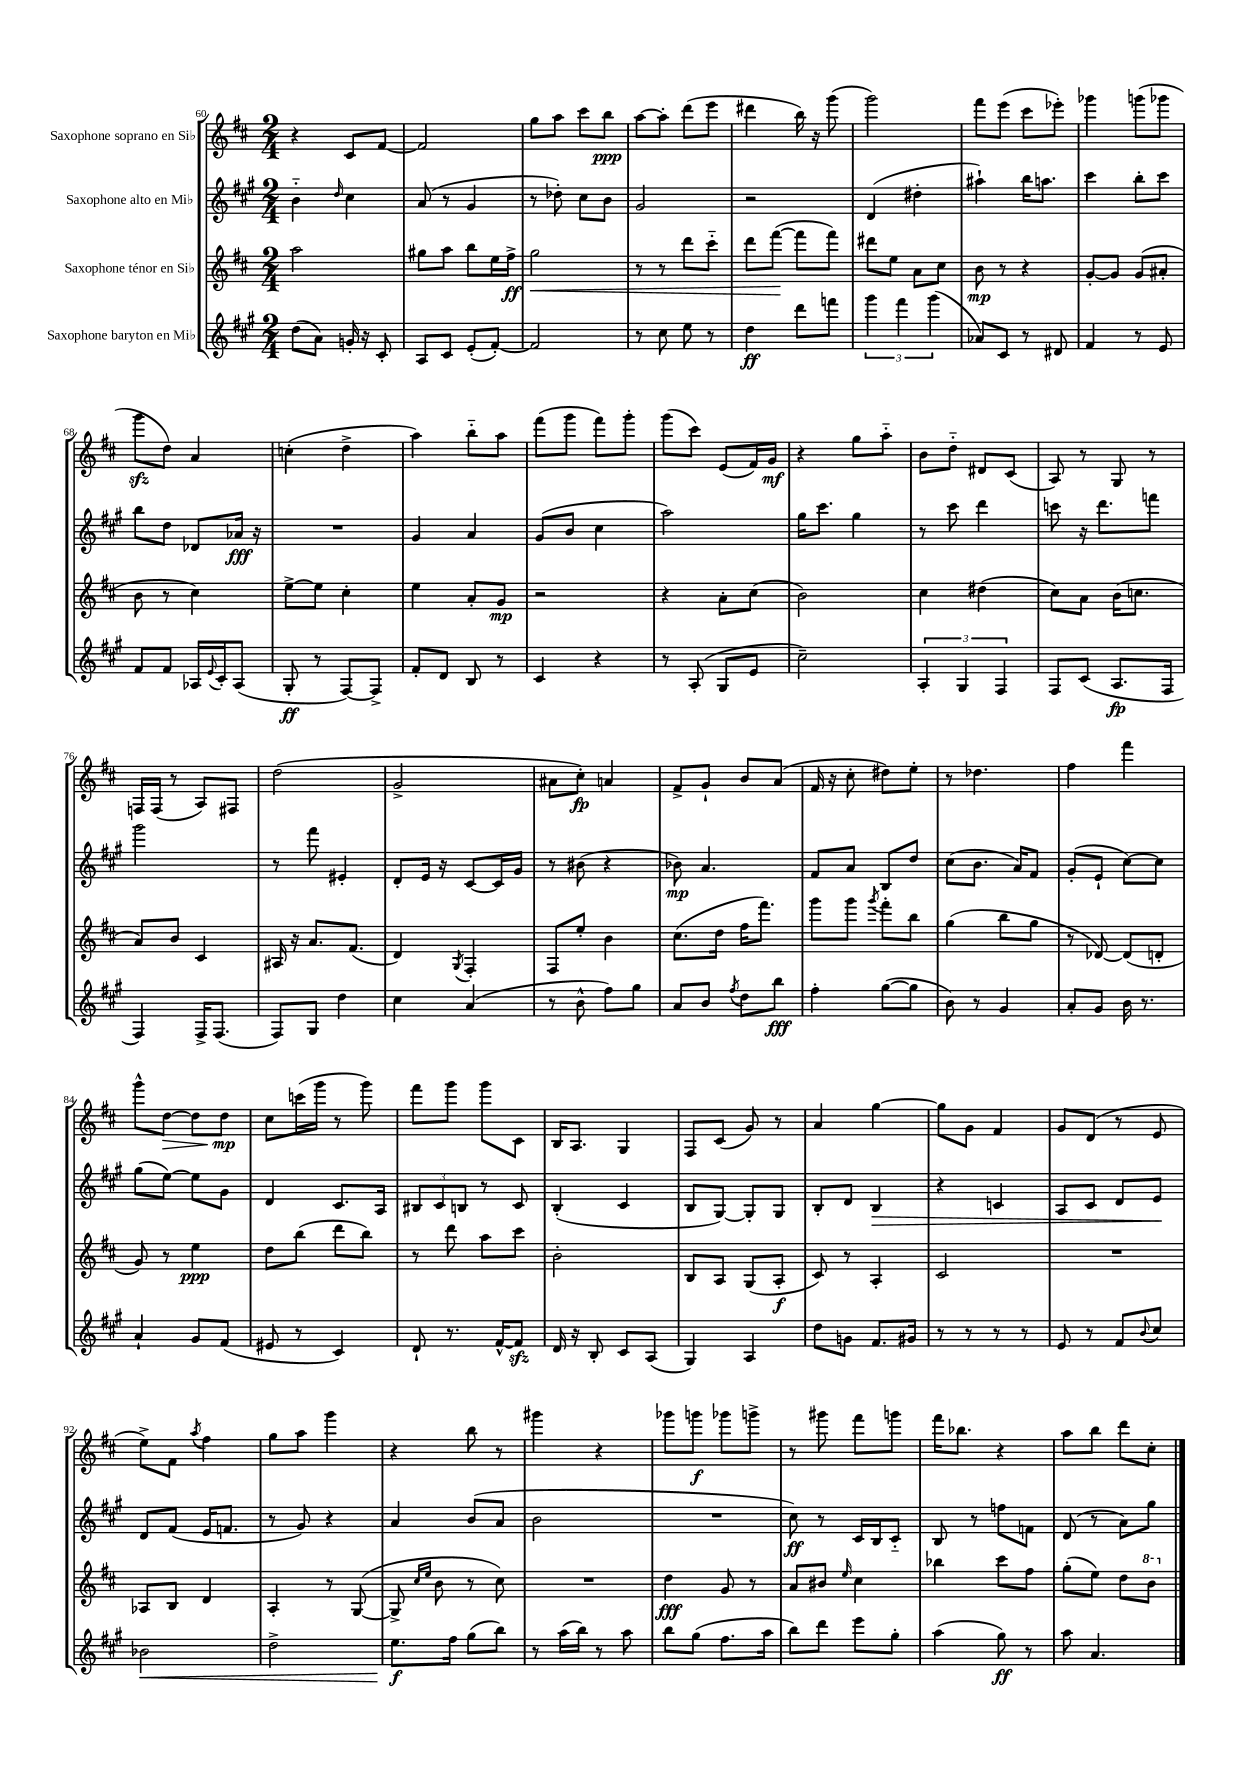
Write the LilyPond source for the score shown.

<<
\new StaffGroup <<
\new Staff = "s0" \with { instrumentName = "Saxophone soprano en Sib" } {
    \clef treble \key d \major \numericTimeSignature \time 2/4
    r4 cis'8 fis'8~ |
    fis'2 |
    g''8 a''8 cis'''8 b''8\ppp |
    a''8~ a''8-. d'''8( e'''8 |
    dis'''4 b''16) r16 g'''8( |
    g'''2) |
    fis'''8 e'''8( cis'''8 ees'''8-.) |
    ges'''4 g'''8( ges'''8 |
    g'''8\sfz d''8) a'4 |
    c''4-.( d''4-> |
    a''4) b''8-_ a''8 |
    fis'''8( g'''8 fis'''8) g'''8-. |
    g'''8( cis'''8) e'8( fis'16) g'16\mf |
    r4 g''8 a''8-_ |
    b'8 d''8-_ dis'8 cis'8( |
    a8) r8 g8 r8 |
    f16 f16( r8 a8) fis8 |
    d''2( |
    g'2-> |
    ais'8 cis''8-.\fp) a'4 |
    fis'8-> g'8-! b'8 a'8( |
    fis'16 r16 cis''8-. dis''8) e''8-. |
    r8 des''4. |
    fis''4 fis'''4 |
    g'''8-^ d''8~\> d''8 d''8\mp\! |
    cis''8 c'''16( g'''16 r8 g'''8) |
    fis'''8 g'''8 g'''8 cis'8 |
    b16 a8. g4 |
    fis8 cis'8( g'8) r8 |
    a'4 g''4~ |
    g''8 g'8 fis'4 |
    g'8 d'8( r8 e'8 |
    e''8->) fis'8 \acciaccatura { a''8 } fis''4 |
    g''8 a''8 g'''4 |
    r4 b''8 r8 |
    gis'''4 r4 |
    ges'''8 g'''8\f ges'''8 g'''8-> |
    r8 gis'''8 fis'''8 g'''8 |
    fis'''16 bes''8. r4 |
    a''8 b''8 d'''8 cis''8-. \bar "|." |
}
\new Staff = "s1" \with { instrumentName = "Saxophone alto en Mib" } {
    \clef treble \key a \major \numericTimeSignature \time 2/4
    b'4-_ \grace { d''16 } cis''4 |
    a'8( r8 gis'4 |
    r8 des''8-.) cis''8 b'8 |
    gis'2 |
    r2 |
    d'4( dis''4-. |
    ais''4-!) b''16 a''8. |
    cis'''4 b''8-. cis'''8 |
    b''8 d''8 des'8 aes'16\fff r16 |
    R2 |
    gis'4 a'4 |
    gis'8( b'8 cis''4 |
    a''2) |
    gis''16 cis'''8. gis''4 |
    r8 cis'''8 d'''4 |
    c'''8 r16 d'''8. f'''8 |
    gis'''2 |
    r8 fis'''8 eis'4-. |
    d'8-. e'16 r16 cis'8~ cis'16 gis'16 |
    r8 bis'8( r4 |
    bes'8\mp) a'4. |
    fis'8 a'8 b8 d''8 |
    cis''8( b'8. a'16) fis'8 |
    gis'8-.( e'8-! cis''8~) cis''8 |
    gis''8( e''8~) e''8 gis'8 |
    d'4 cis'8. a16 |
    \tuplet 3/2 { bis8 cis'8 b8 } r8 cis'8 |
    b4-.( cis'4 |
    b8 gis8~) gis8-. gis8 |
    b8-. d'8 b4\> |
    r4 c'4 |
    a8 cis'8 d'8 e'8\! |
    d'8 fis'8( e'16 f'8. |
    r8 gis'8) r4 |
    a'4 b'8( a'8 |
    b'2 |
    R2 |
    cis''8\ff) r8 cis'16 b16 cis'8-_ |
    b8 r8 f''8 f'8 |
    d'8( r8 a'8) gis''8 \bar "|." |
}
\new Staff = "s2" \with { instrumentName = "Saxophone ténor en Sib" } {
    \clef treble \key d \major \numericTimeSignature \time 2/4
    a''2 |
    gis''8 a''8 b''8 e''16 fis''16->\ff |
    g''2\< |
    r8 r8 d'''8 cis'''8-_ |
    d'''8 fis'''8~\!( fis'''8 fis'''8) |
    dis'''8 e''8 a'8 cis''8 |
    b'8\mp r8 r4 |
    g'8~-. g'8 g'8( ais'8-. |
    b'8 r8 cis''4) |
    e''8~-> e''8 cis''4-. |
    e''4 a'8-. g'8\mp |
    r2 |
    r4 a'8-. cis''8( |
    b'2) |
    cis''4 dis''4( |
    cis''8) a'8 b'16( c''8. |
    a'8) b'8 cis'4 |
    ais16 r16 a'8. fis'8.( |
    d'4) \acciaccatura { g8 } fis4-. |
    fis8 e''8-. b'4 |
    cis''8.( d''16 fis''16 fis'''8.) |
    g'''8 g'''8 \acciaccatura { g'''8 } fis'''8-. b''8 |
    g''4( b''8 g''8 |
    r8 des'8~) des'8( d'8-. |
    g'8) r8 e''4\ppp |
    d''8 b''8( d'''8 b''8) |
    r8 d'''8 a''8 cis'''8 |
    b'2-. |
    b8 a8 g8( a8-.\f |
    cis'8) r8 a4-. |
    cis'2 |
    R2 |
    aes8 b8 d'4 |
    a4-. r8 g8~( |
    g8-> \grace { cis''16 e''16 } b'8 r8 cis''8) |
    R2 |
    d''4\fff g'8 r8 |
    a'8 bis'8 \grace { e''16 } cis''4 |
    bes''4 cis'''8 fis''8 |
    g''8-.( e''8) d''8 \ottava #1 b''8 \ottava #0 \bar "|." |
}
\new Staff = "s3" \with { instrumentName = "Saxophone baryton en Mib" } {
    \clef treble \key a \major \numericTimeSignature \time 2/4
    d''8( a'8) g'16-. r16 cis'8-. |
    a8 cis'8 e'8-.( fis'8~-.) |
    fis'2 |
    r8 cis''8 e''8 r8 |
    d''4\ff d'''8 f'''8 |
    \tuplet 3/2 { gis'''4 fis'''4 gis'''4( } |
    aes'8) cis'8 r8 dis'8 |
    fis'4 r8 e'8 |
    fis'8 fis'8 aes16 \appoggiatura { e'8 } cis'16-. aes8( |
    gis8-.\ff r8 fis8~) fis8-> |
    fis'8-. d'8 b8 r8 |
    cis'4 r4 |
    r8 a8-.( gis8 e'8 |
    cis''2--) |
    \tuplet 3/2 { a4-. gis4 fis4 } |
    fis8 cis'8( a8.\fp fis16 |
    fis4) fis16-> fis8.( |
    fis8) gis8 d''4 |
    cis''4 a'4( |
    r8 b'8-^ fis''8) gis''8 |
    a'8 b'8 \acciaccatura { fis''8 } d''8 b''8\fff |
    fis''4-. gis''8~( gis''8 |
    b'8) r8 gis'4 |
    a'8-. gis'8 b'16 r8. |
    a'4-! gis'8 fis'8( |
    eis'8 r8 cis'4) |
    d'8-! r8. fis'16~-^ fis'8\sfz |
    d'16 r16 b8-. cis'8 a8( |
    gis4) a4 |
    d''8 g'8 fis'8. gis'16 |
    r8 r8 r8 r8 |
    e'8 r8 fis'8 \appoggiatura { b'8 } cis''8 |
    bes'2\< |
    d''2-> |
    e''8.\f\! fis''16 gis''8( b''8) |
    r8 a''16( b''16) r8 a''8 |
    b''8 gis''8( fis''8. a''16 |
    b''8) d'''8 e'''8 gis''8-. |
    a''4( gis''8\ff) r8 |
    a''8 a'4. \bar "|." |
}
>>
>>
\layout { \context { \Score currentBarNumber = #60 } }
